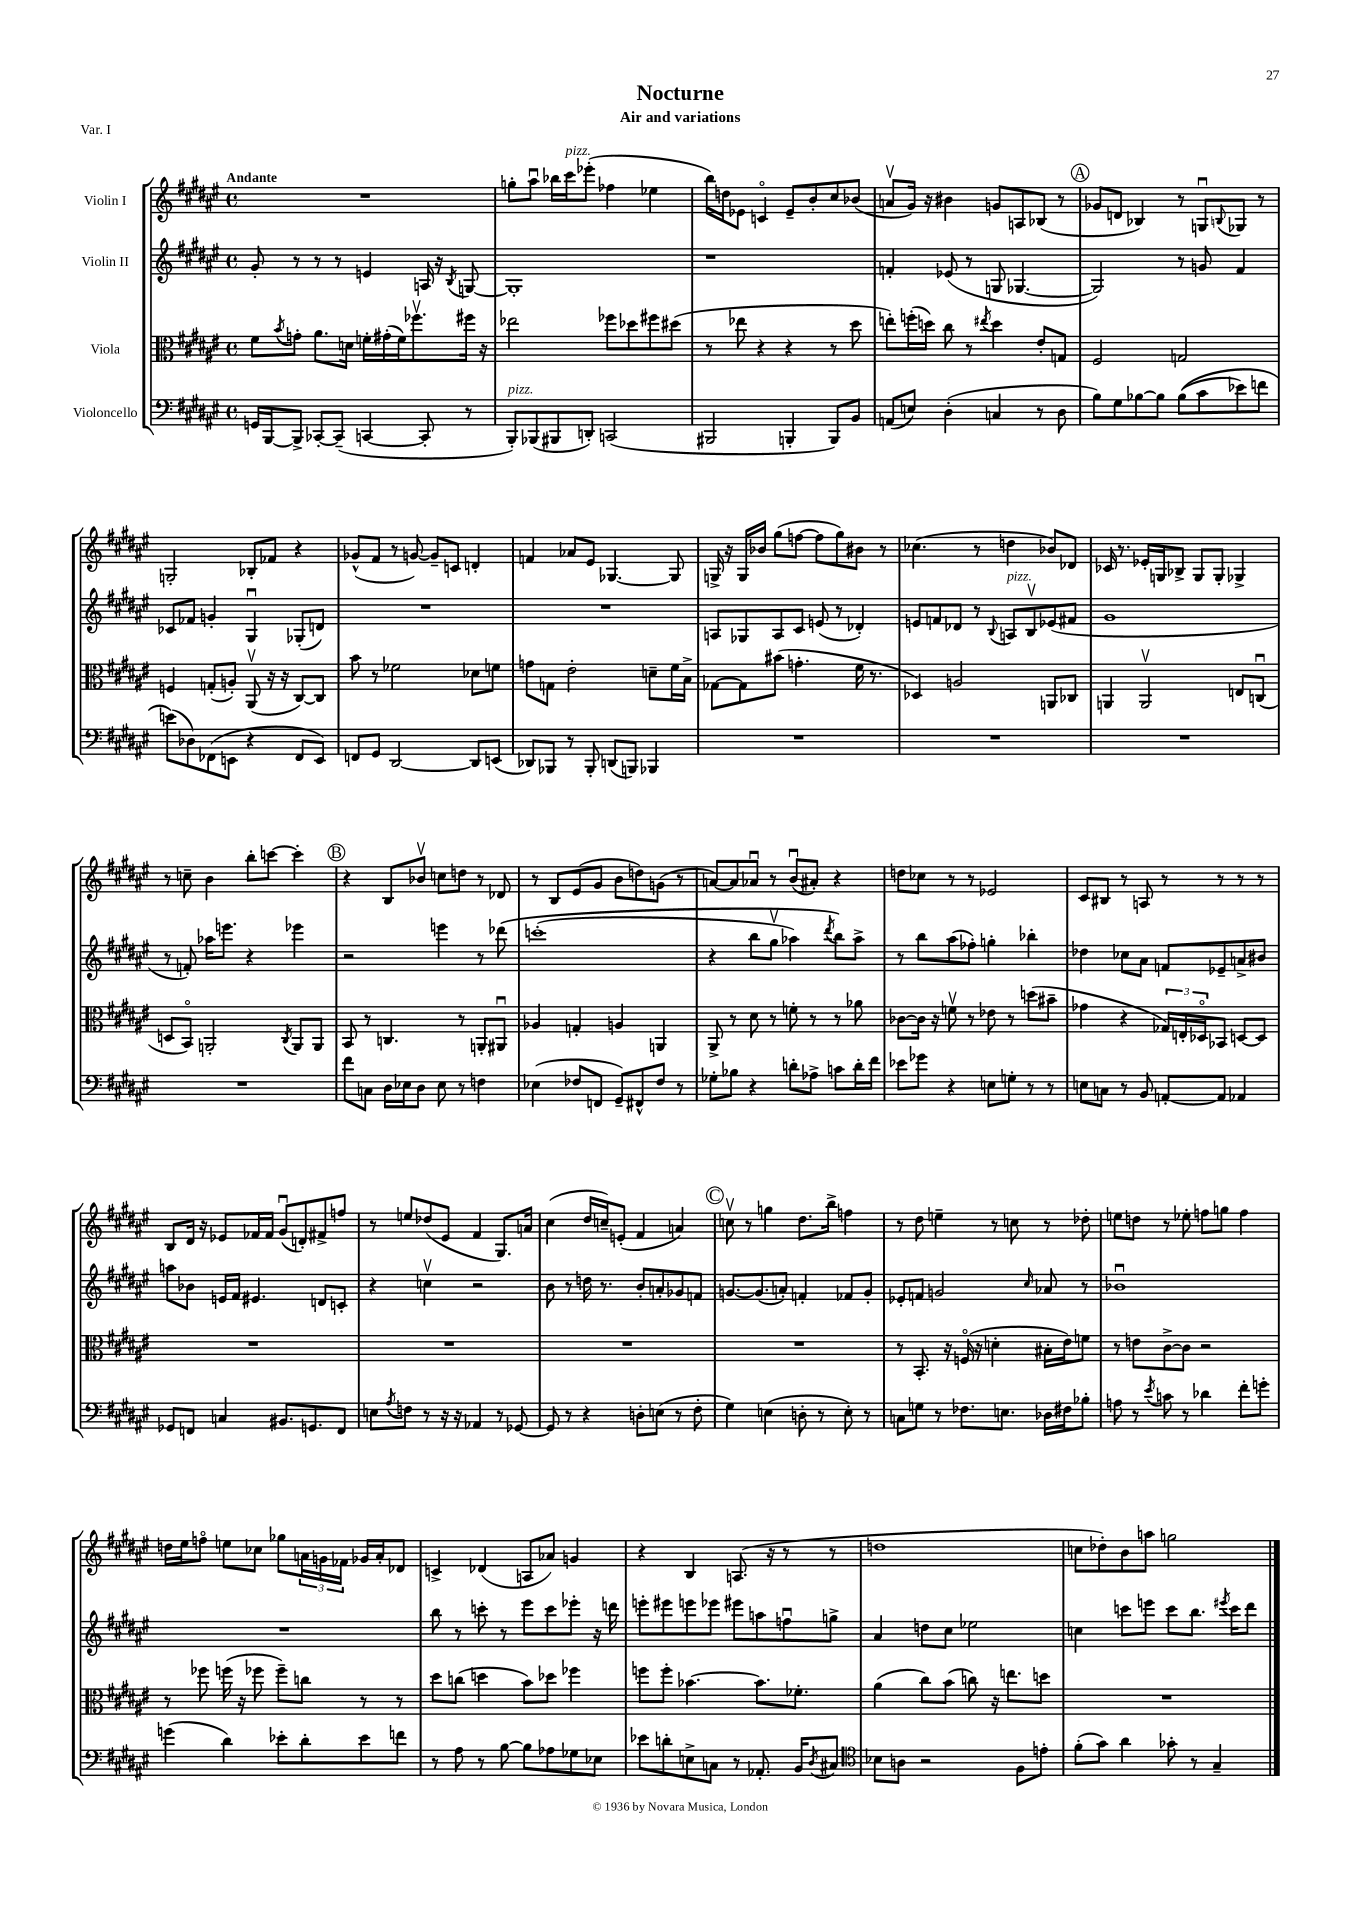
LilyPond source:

\header { title = "Nocturne" subtitle = "Air and variations" piece = "Var. I" }
<<
\new StaffGroup <<
\new Staff = "s0" \with { instrumentName = "Violin I" } {
    \clef treble \key fis \major \defaultTimeSignature \time 4/4 \tempo "Andante"
    R1 |
    g''8-. ais''8\downbow bes''16 cis'''16^\markup { \italic "pizz." } ees'''8-.( fes''4 ees''4 |
    b''16) d''16 ees'8 c'4\flageolet ees'8-- b'8-. cis''8 bes'8( |
    a'8\upbow gis'16) r16 bis'4 g'8 a8 bes8( r8 |
    \mark \markup { \circle "A" } ges'8 d'8 bes4) r8 g8\downbow \appoggiatura { b8 } ges8 r8 |
    g2-. bes8-. fes'8 r4 |
    ges'8-^( fis'8 r8 g'8~) g'8-- c'8 d'4-. |
    f'4 aes'8 eis'8 ges4.~ ges8 |
    g16-> r16 g16 bes'16 gis''8( f''8~ f''8 gis''8) bis'8 r8 |
    ces''4.( r8 d''4 bes'8) des'8 |
    ces'16 r8. ees'16-. g16 bes8-> g8 g8-. ges4-> |
    r8 c''8-- b'4 b''8-. c'''8~ c'''4-. |
    \mark \markup { \circle "B" } r4 b8 bes'8\upbow c''8 d''8 r8 des'8 |
    r8 b8 eis'8( gis'8 b'8 d''8) g'8( r8 |
    a'8~) a'8 aes'8\downbow r8 b'8\downbow( ais'8-.) r4 |
    d''8 ces''8 r8 r8 ees'2 |
    cis'8 bis8 r8 a8 r8 r8 r8 r8 |
    b8 dis'16 r16 ees'8 fes'16 fes'16 gis'8\downbow( d'8-.) fis'8-> f''8 |
    r8 e''8 des''8( eis'8 fis'4 gis8.) a'16 |
    cis''4( dis''16 c''16--) e'8-.( fis'4 a'4) |
    \mark \markup { \circle "C" } c''8\upbow r8 g''4 dis''8. b''16-> f''4 |
    r8 dis''8 e''4-- r8 c''8 r8 des''8-. |
    e''8 d''8 r8 ees''8-. f''8 g''8 f''4 |
    d''16 eis''16 f''8\flageolet e''8 ces''8 ges''8 \tuplet 3/2 { a'16 g'16 fes'16 } ges'16 a'16-. des'8 |
    c'4-> des'4( a8 aes'8) g'4 |
    r4 b4 a8.( r16 r8 r8 |
    d''1 |
    c''8 des''8-.) b'8 a''8 g''2 \bar "|." |
}
\new Staff = "s1" \with { instrumentName = "Violin II" } {
    \clef treble \key fis \major \defaultTimeSignature \time 4/4
    gis'8-. r8 r8 r8 e'4 a16 r16 \acciaccatura { b8 } g8~ |
    g1-. |
    r1 |
    f'4-. ees'8( r8 g8 ges4.~ |
    \mark \markup { \circle "A" } ges2) r8 g'8 fis'4 |
    ces'8 fes'8 g'4-. gis4\downbow ges8-.( d'8) |
    R1 |
    R1 |
    a8 ges8 a8 cis'8 e'8( r8 des'4-.) |
    e'8 f'8 des'8 r8 \appoggiatura { b8 } a8^\markup { \italic "pizz." } b8\upbow ees'8( fis'8 |
    gis'1 |
    r8 f'8-.) aes''16 e'''8. r4 ees'''4 |
    \mark \markup { \circle "B" } r2 e'''4 r8 des'''8\( |
    c'''1-.( |
    r4 b''8 gis''8\upbow aes''4) \acciaccatura { dis'''8 } b''8\) aes''8-> |
    r8 b''8 ais''8( fes''8-.) g''4-. bes''4-. |
    des''4 ces''8 ais'8 f'8 ees'8-- a'8-> bis'8 |
    a''8 bes'8 e'16 fis'16 eis'4. d'8 c'8-. |
    r4 c''4\upbow r2 |
    b'8 r8 d''16 r8. b'8-. a'8-. ges'8 f'8 |
    \mark \markup { \circle "C" } g'8.~ g'8.( a'8-.) f'4-. fes'8 g'8-. |
    ees'8-. f'8 g'2 \grace { cis''16 } aes'8 r8 |
    bes'1\downbow |
    R1 |
    b''8 r8 c'''8-. r8 eis'''8 c'''8 ees'''8-. r16 d'''16 |
    e'''8-. eis'''8 e'''8 ees'''8 eis'''8 a''8 f''8\downbow g''8-> |
    ais'4 d''8 cis''8 ees''2 |
    c''4 c'''8 e'''8 c'''8 b''8. \acciaccatura { eis'''8 } c'''16 dis'''8 \bar "|." |
}
\new Staff = "s2" \with { instrumentName = "Viola" } {
    \clef alto \key fis \major \defaultTimeSignature \time 4/4
    fis'8 \acciaccatura { b'8 } g'8-. ais'8. d'16 f'16-. gis'16-.( f'16) fes''8.\upbow fis''16 r16 |
    ees''2 fes''8 des''8 fis''8 dis''8( |
    r8 ees''8 r4 r4 r8 dis''8 |
    e''8-.) f''16-.( d''16) cis''8 r8 \acciaccatura { eis''8 } d''4 eis'8-. g8 |
    \mark \markup { \circle "A" } fis2 g2 |
    f4 g8-.( a8-.) ais,8\upbow( r16 r16 cis8~) cis8 |
    b'8 r8 fes'2 des'8 f'8 |
    g'8 g8 eis'2-. d'8-- fis'16 b16-> |
    ges8~ ges8 bis'8( g'4.-. fis'16 r8. |
    des4) a2 a,8 ces8 |
    a,4 a,2\upbow e8 c8\downbow( |
    d8 b,8\flageolet) a,2-. \acciaccatura { cis8 } a,8 a,8 |
    \mark \markup { \circle "B" } b,8 r8 c4. r8 a,8-. ais,8\downbow |
    aes4 g4-. a4 a,4 |
    ais,8-> r8 dis'8 r8 f'8-. r8 r8 aes'8 |
    ces'8~ ces'16 r16 f'8\upbow r8 ees'8 r8 d''8( bis'8-- |
    ges'4 r4 \tuplet 3/2 { ges16) e16-. des16\flageolet } bes,8 d8~ d8 |
    R1 |
    R1 |
    R1 |
    \mark \markup { \circle "C" } R1 |
    r8 b,8.-. r16 f16\flageolet( r16 d'4-. bis16-. eis'16) f'8 |
    r8 e'8 cis'8~-> cis'8 r2 |
    r8 fes''8 f''16( r16 fes''8 fes''8--) c''8 r8 r8 |
    dis''8 c''8( d''4 b'8) des''8 fes''4 |
    f''8 f''8-. bes'4.~ bes'8. fes'8.-. |
    ais'4( cis''8) b'8( c''8) r16 e''8. d''8 |
    R1 \bar "|." |
}
\new Staff = "s3" \with { instrumentName = "Violoncello" } {
    \clef bass \key fis \major \defaultTimeSignature \time 4/4
    g,16 b,,16~ b,,8-> ces,8~-. ces,8--( c,4~ c,8-. r8 |
    b,,8-.^\markup { \italic "pizz." }) bes,,8( bis,,8 d,8-.) c,2( |
    bis,,2 b,,4-. b,,8) b,8 |
    a,8( e8) dis4-.( c4 r8 dis8 |
    \mark \markup { \circle "A" } b8) gis8 bes8~ bes8 bes8(\( cis'8 ees'8) f'8 |
    e'8(\) des8) fes,8( e,8 r4 fes,8 e,8) |
    f,8 gis,8 dis,2~ dis,8 e,8( |
    des,8) bes,,8 r8 bes,,8-. d,8( b,,8) bes,,4 |
    R1 |
    R1 |
    R1 |
    R1 |
    \mark \markup { \circle "B" } fis'8 c8 dis16 ees16 dis8 ees8 r8 f4 |
    ees4( fes8 f,8 gis,8--) fis,8-^ fes8 r8 |
    ges8-. bes8 r4 d'8-. aes8-> c'8 d'16-. fis'16 |
    ees'8 ges'8 r4 e8 g8-. r8 r8 |
    e8 c8 r8 b,8 a,8~-. a,8 aes,4 |
    ges,8 f,8 c4 bis,8. g,8. f,8 |
    e8 \acciaccatura { ais8 } f8 r8 r16 r16 aes,4 r8 ges,8~ |
    ges,8 r8 r4 d8-. e8( r8 fis8-. |
    \mark \markup { \circle "C" } gis4) e4( d8-. r8 e8-.) r8 |
    c8 g8 r8 fes8. e8. des16 fis16 bes8-. |
    a8 r8 \acciaccatura { eis'8 } c'8 r8 des'4 fis'8-. g'8-. |
    g'4( dis'4) ees'8-. dis'8-. ees'8 f'8 |
    r8 ais8 r8 b8~ b8 aes8 ges8 ees8 |
    ees'8 d'8-. e8-> c8 r8 aes,8.-. b,16 \acciaccatura { dis8 } cis8 |
    \clef tenor bes8 a8 r2 fis8 e'8-. |
    fis'8-.( gis'8) ais'4 ges'8-. r8 gis4-- \bar "|." |
}
>>
>>
\layout { \context { \Score \remove "Bar_number_engraver" } }
